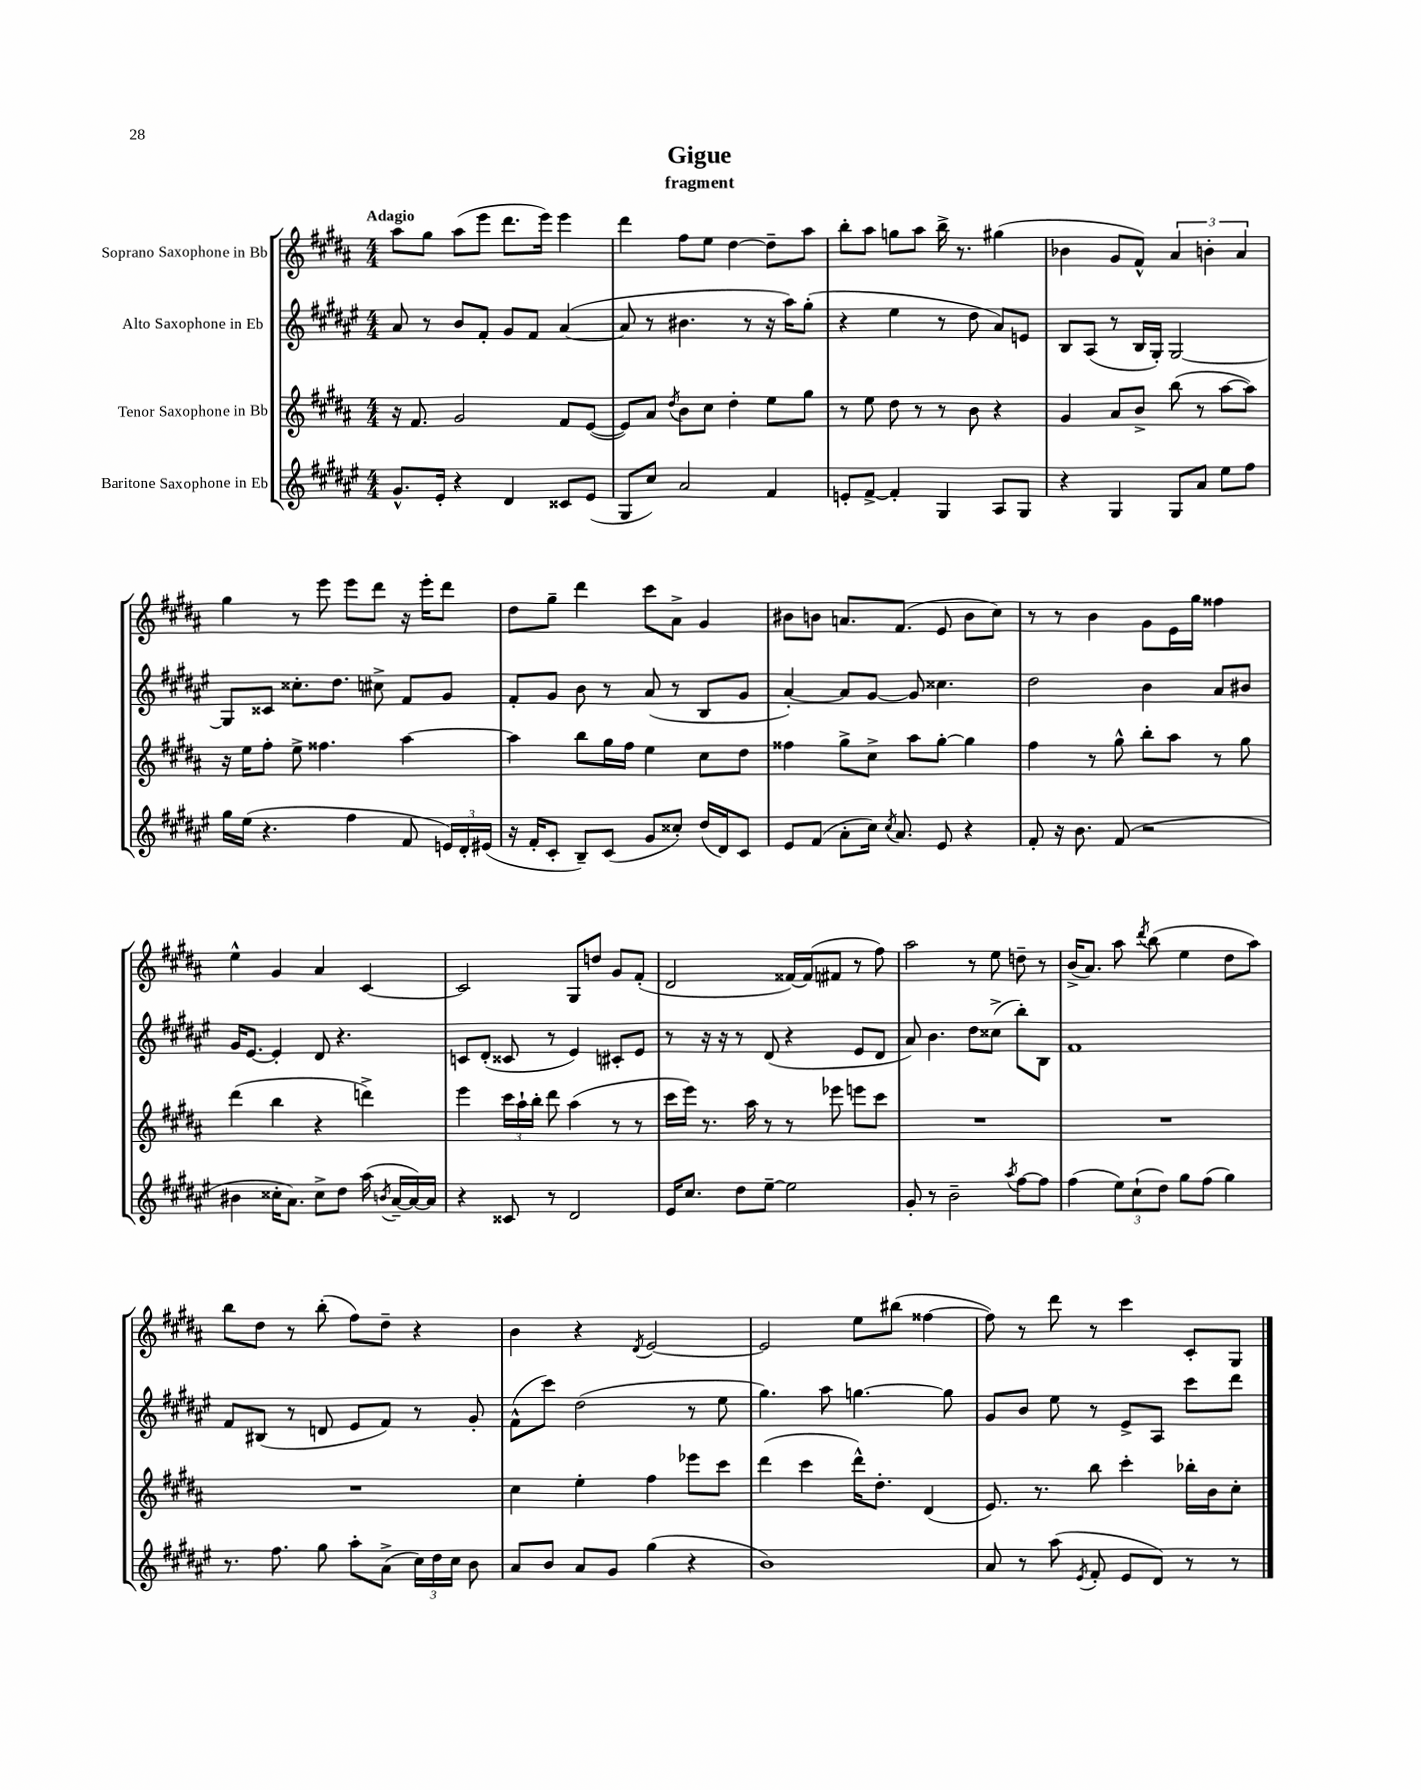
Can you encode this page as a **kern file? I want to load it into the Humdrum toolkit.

**kern	**kern	**kern	**kern
*staff4	*staff3	*staff2	*staff1
*clefG2	*clefG2	*clefG2	*clefG2
*k[f#c#g#d#a#e#]	*k[f#c#g#d#a#]	*k[f#c#g#d#a#e#]	*k[f#c#g#d#a#]
*M4/4	*M4/4	*M4/4	*M4/4
8.g#^^	16r	8a#	8aa#
.	8.f#	.	.
.	.	8r	8gg#
16e#'	.	.	.
4r	2g#	8b	(8aa#
.	.	8f#'	8eee
4d#	.	8g#	8.ddd#
.	.	8f#	.
.	.	.	16eee)
8c##	8f#	([4a#	4eee
(8e#	([8e	.	.
=	=	=	=
8G#	8e])	8a#]	4ddd#
8cc#)	8a#	8r	.
.	8qdd#	.	.
2a#	8b	4.b#	8ff#
.	8cc#	.	8ee
.	4dd#'	.	[4dd#
.	.	8r	.
4f#	8ee	16r	8dd#~]
.	.	16aa#)	.
.	8gg#	(8gg#'	8aa#
=	=	=	=
8e'	8r	4r	8bb'
[8f#^	8ee	.	8aa#
4f#']	8dd#	4ee#	8gg
.	8r	.	8aa#
4G#	8r	8r	16bb^
.	.	.	8.r
.	8b	8dd#	.
8A#	4r	8a#)	(4gg#
8G#	.	8e	.
=	=	=	=
4r	4g#	8B	4b-
.	.	(8A#	.
4G#	8a#	8r	8g#
.	8b^	16B	8f#^^)
.	.	16G#')	.
8G#	(8bb	[2G#	6a#
8a#	8r	.	.
.	.	.	6b'
8ee#	[8aa#	.	.
.	.	.	6a#
8ff#	8aa#])	.	.
=	=	=	=
16gg#	16r	8G#]	4gg#
(16ee#	16ee	.	.
4.r	8ff#'	8c##	.
.	8ee^	8.cc##'	8r
.	4.ff##	.	8eee
.	.	8.dd#	.
4ff#	.	.	8eee
.	.	8cc#^	8ddd#
8f#	[4aa#	8f#	16r
.	.	.	16eee'
24e)	.	8g#	8ddd#
24d#'	.	.	.
(24e#	.	.	.
=	=	=	=
16r	4aa#]	8f#'	8dd#
16f#'	.	.	.
8c#'	.	8g#	8gg#~
8B~)	8bb	8b	4ddd#
(8c#	16gg#	8r	.
.	16ff#	.	.
8g#	4ee	(8a#	8ccc#
8cc##')	.	8r	8a#^
(16dd#	8cc#	8B	4g#
16d#)	.	.	.
8c#	8dd#	8g#	.
=	=	=	=
8e#	4ff##	[4a#')	8b#
(8f#	.	.	8b
8a#'	8gg#^	8a#]	8.a
16cc#)	8cc#^	[8g#	.
8qcc#	.	.	.
8.a#	.	.	(8.f#
.	8aa#	8g#]	.
8e#	[8gg#'	4.cc##	8e
4r	4gg#]	.	8b
.	.	.	8cc#)
=	=	=	=
8f#'	4ff#	2dd#	8r
16r	.	.	8r
8.b	.	.	.
.	8r	.	4b
(8f#	8gg#^^	.	.
2r	8bb'	4b	8g#
.	8aa#	.	16e
.	.	.	16gg#
.	8r	8a#	4ff##
.	8gg#	8b#	.
=	=	=	=
4b#	(4ddd#	16g#	4ee^^
.	.	[8.e#	.
16cc##'	4bb	4e#']	4g#
8.a#)	.	.	.
8cc##^	4r	8d#	4a#
8dd#	.	4.r	.
(16aa#	4ddd^)	.	[4c#
8qb	.	.	.
[16a#~	.	.	.
16a#_)	.	.	.
16a#]	.	.	.
=	=	=	=
4r	4eee	8c	2c#]
.	.	(8d#'	.
8c##	24ccc#	8c##	.
.	24aa#`	.	.
.	24bb'	.	.
8r	8ddd#	8r	.
2d#	(4aa#	4e#)	8G#
.	.	.	8dd
.	8r	8c#'	8g#
.	8r	8e#	(8f#'
=	=	=	=
16e#	16ccc#	8r	2d#
8.cc#	16eee)	.	.
.	8.r	16r	.
.	.	16r	.
8dd#	.	8r	.
.	16aa#	.	.
[8ee#~	8r	(8d#	.
2ee#]	8r	4r	[16f##)
.	.	.	(16f##]
.	8eee-	.	8f#
.	8eee	8e#	8r
.	8ccc#	8d#	8ff#)
=	=	=	=
8g#'	1r	8a#)	2aa#
8r	.	4.b	.
2b~	.	.	.
.	.	8dd#	8r
.	.	(8cc##^	8ee
8qaa#	.	.	.
[8ff#	.	8bb')	8dd~
8ff#]	.	8B	8r
=	=	=	=
(4ff#	1r	1f#	(16b^
.	.	.	8.a#)
12ee#)	.	.	8aa#
(12cc#`	.	.	.
.	.	.	8qddd#
.	.	.	(8bb
12dd#)	.	.	.
8gg#	.	.	4ee
(8ff#	.	.	.
4gg#)	.	.	8dd#
.	.	.	8aa#)
=	=	=	=
8.r	1r	8f#	8bb
.	.	(8B#	8dd#
8.ff#	.	.	.
.	.	8r	8r
8gg#	.	8d	(8bb'
8aa#'	.	8e#	8ff#)
(8a#^	.	8f#)	8dd#~
24cc#)	.	8r	4r
24dd#	.	.	.
24cc#	.	.	.
8b	.	8g#'	.
=	=	=	=
8a#	4cc#	(8f#^^	4b
8b	.	8ccc#)	.
8a#	4ee'	(2dd#	4r
8g#	.	.	.
.	.	.	8qd#
(4gg#	4ff#	.	[2e
4r	8eee-	8r	.
.	8ccc#	8ee#	.
=	=	=	=
1b)	(4ddd#	4.gg#)	2e]
.	4ccc#	.	.
.	.	8aa#	.
.	16ddd#^^)	[4.gg	8ee
.	8.dd#'	.	.
.	.	.	(8bb#
.	(4d#	.	[4ff##
.	.	8gg]	.
=	=	=	=
8a#	8.e)	8g#	8ff##])
8r	.	8b	8r
.	8.r	.	.
(8aa#	.	8ee#	8ddd#
8qe#	.	.	.
8f#'	8bb	8r	8r
8e#	4ccc#'	8e#^	4ccc#
8d#)	.	8A#	.
8r	16bb-'	8ccc#	8c#'
.	16b	.	.
8r	8cc#'	8ddd#	8G#
==	==	==	==
*-	*-	*-	*-
